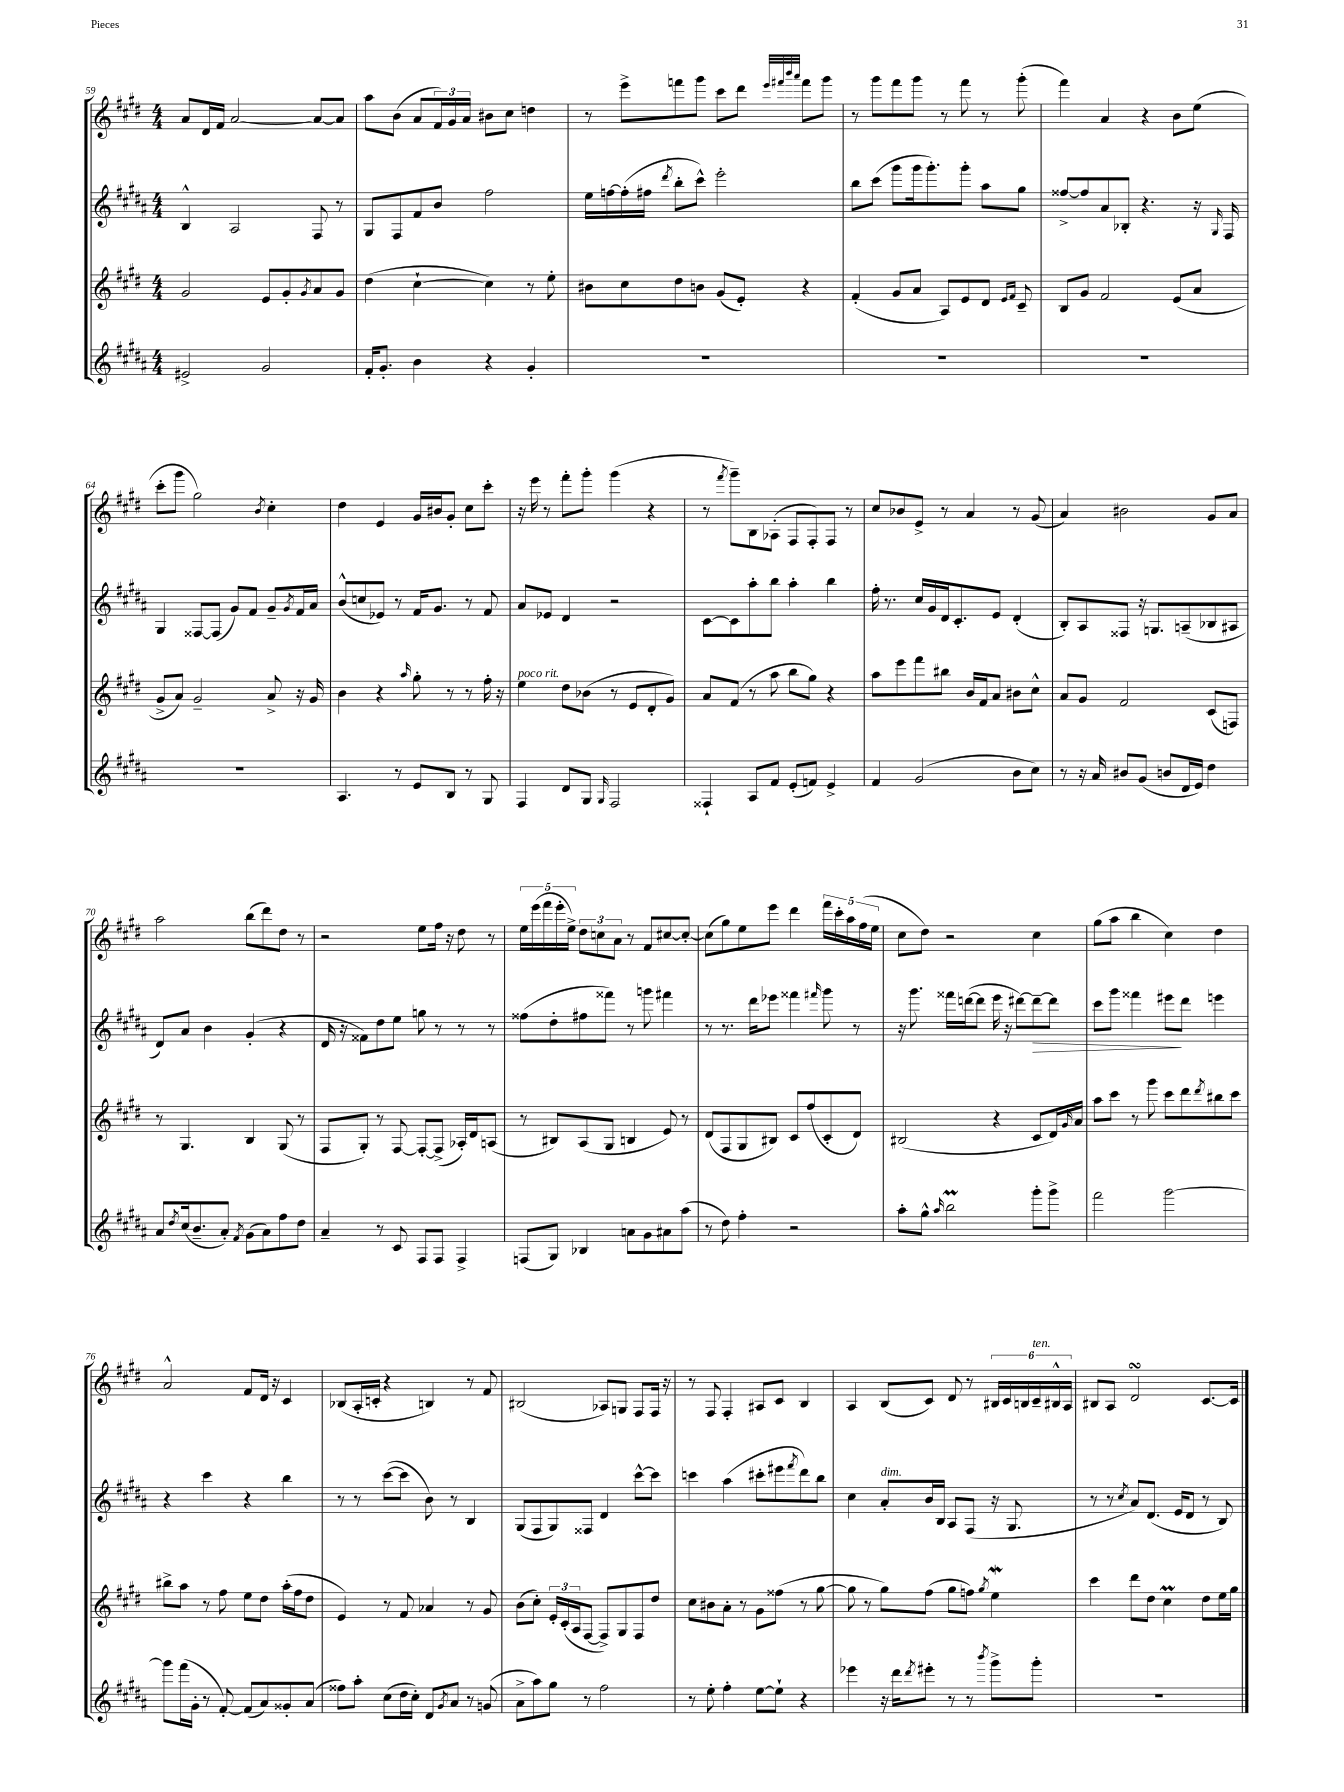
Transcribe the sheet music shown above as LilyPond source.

<<
\new StaffGroup <<
\new Staff = "s0" {
    \clef treble \key e \major \numericTimeSignature \time 4/4
    a'8 dis'16 fis'16 a'2~ a'8~ a'8 |
    a''8 b'8( a'8 \tuplet 3/2 { fis'16) gis'16 a'16 } bis'8 cis''8 d''4 |
    r8 e'''8-> f'''8 gis'''8 cis'''8 dis'''8 \grace { e'''32 fis'''32 b'''32 a'''32 } fis'''8 gis'''8 |
    r8 gis'''8 fis'''8 gis'''8 r8 fis'''8 r8 gis'''8-.( |
    fis'''4) a'4 r4 b'8 e''8( |
    cis'''8-. gis'''8 gis''2) \acciaccatura { b'8 } cis''4-. |
    dis''4 e'4 gis'16 bis'16 gis'8-. cis''8 cis'''8-. |
    r16 e'''16 r8 fis'''8-. gis'''8-. gis'''4( r4 |
    r8 \acciaccatura { fis'''8 } gis'''8--) b8 aes8-.( fis8 fis8-.) fis8 r8 |
    cis''8 bes'8 e'8-> r8 a'4 r8 gis'8( |
    a'4) bis'2 gis'8 a'8 |
    a''2 b''8( dis'''8) dis''8 r8 |
    r2 e''8 fis''16 r16 dis''8 r8 |
    \tuplet 5/4 { e''16 e'''16( fis'''16 e'''16-. e''16->) } \tuplet 3/2 { dis''8 c''8 a'8 } r8 fis'8 cis''8~ cis''8~-. |
    cis''8( gis''8) e''8 e'''8 dis'''4 \tuplet 5/4 { fis'''16 cis'''16-. a''16 fis''16( e''16 } |
    cis''8 dis''8) r2 cis''4 |
    gis''8( a''8 b''4 cis''4) dis''4 |
    a'2-^ fis'8 dis'16 r16 cis'4 |
    bes8( a16-. c'16-. r4 b4) r8 fis'8 |
    bis2( aes8) g8 fis8 fis16 r16 |
    r8 fis8 fis4-. ais8 cis'8 b4 |
    a4 b8( cis'8) dis'8 r8 \tuplet 6/4 { bis16 cis'16 b16 cis'16--^\markup { \italic "ten." } bis16-^ a16 } |
    bis8 a8 dis'2\turn cis'8.~ cis'16 \bar "|." |
}
\new Staff = "s1" {
    \clef treble \key b \major \numericTimeSignature \time 4/4
    b4-^ ais2 fis8 r8 |
    gis8 fis8 fis'8 b'8 fis''2 |
    e''16 f''16~ f''16-.( fis''16 \acciaccatura { dis'''8 } b''8-. cis'''8-^) e'''2-. |
    b''8 cis'''8( gis'''8 gis'''16 gis'''8.-.) gis'''8-. ais''8 gis''8 |
    fisis''8~-> fisis''8 ais'8 bes8-. r4. r16 \grace { gis16 } fis16 |
    gis4 fisis8~ fisis8( gis'8) fis'8 gis'8-- \acciaccatura { gis'8 } fis'16 ais'16 |
    b'8-^( c''8 ees'8) r8 fis'16 gis'8. r8 fis'8 |
    ais'8 ees'8 dis'4 r2 |
    cis'8~ cis'8 ais''8-. b''8 ais''4-. b''4 |
    fis''16-. r8. cis''16 gis'16 dis'16 cis'8.-. e'8 dis'4-.( |
    b8-.) ais8 fisis8 r16 g8. a8--( bes8 ais8 |
    dis'8) ais'8 b'4 gis'4-.( r4 |
    dis'16 r16 fisis'8) dis''8 e''8 g''8 r8 r8 r8 |
    fisis''8( dis''8-. fis''8 fisis'''8) r8 g'''8 fis'''4 |
    r8 r8. dis'''16 ees'''8 fisis'''4 \grace { fis'''16 } gis'''8 r8 |
    r16 gis'''8. fisis'''16 d'''16~( d'''8 e'''16 r16 dis'''8~) dis'''8~--\> dis'''8 |
    cis'''8 gis'''8 fisis'''4 eis'''8\! dis'''8 e'''4 |
    r4 cis'''4 r4 b''4 |
    r8 r8 cis'''8~( cis'''8 b'8) r8 b4 |
    gis8( fis8 gis8) fisis8 dis'4 cis'''8~-^ cis'''8 |
    c'''4 ais''4( cis'''8-. eis'''8 \acciaccatura { fis'''8 } dis'''8) b''8 |
    cis''4 ais'8-.^\markup { \italic "dim." } b'16 b16 ais8 fis8( r16 gis8. |
    r8 r8 \acciaccatura { cis''8 } ais'8) dis'8.( e'16 dis'8 r8 b8) \bar "|." |
}
\new Staff = "s2" {
    \clef treble \key e \major \numericTimeSignature \time 4/4
    gis'2 e'8 gis'8-. \acciaccatura { gis'8 } a'8 gis'8 |
    dis''4( cis''4~-! cis''4) r8 e''8-. |
    bis'8 cis''8 dis''8 b'8 gis'8( e'8-.) r4 |
    fis'4-.( gis'8 a'8 a8) e'8 dis'8 \grace { e'16 fis'16 } cis'8-- |
    b8 gis'8 fis'2 e'8( a'8 |
    gis'8-> a'8) gis'2-- a'8-> r16 gis'16 |
    b'4 r4 \grace { a''16 } gis''8-. r8 r8 fis''16-. r16 |
    e''4^\markup { \italic "poco rit." } dis''8 bes'8( r8 e'8 dis'8-. gis'8) |
    a'8 fis'8( r8 a''8 b''8 gis''8) r4 |
    a''8 e'''8 fis'''8 bis''8 b'16 fis'16 a'8 bis'8 cis''8-^ |
    a'8 gis'8 fis'2 cis'8( f8) |
    r8 gis4. b4 gis8( r8 |
    fis8 gis8-.) r8 fis8~ fis8~-. fis8->( aes16-.) dis'16 a8( |
    r8 bis8) a8( gis8 b4 e'8) r8 |
    dis'8( fis8 gis8 bis8) cis'8 fis''8( cis'8-. dis'8) |
    bis2( r4 cis'8 dis'16) \grace { gis'16 } a'16 |
    a''8 cis'''8 r8 gis'''8 cis'''8 dis'''8 \acciaccatura { dis'''8 } bis''8 cis'''8 |
    bis''8-> a''8 r8 fis''8 e''8 dis''8 a''16-.( fis''16 dis''8 |
    e'4) r8 fis'8 aes'4 r8 gis'8 |
    b'8( cis''8-.) \tuplet 3/2 { e'16-. cis'16-.( a16 } fis8~ fis8->) gis8 fis8 dis''8 |
    cis''8 bis'8 a'8-. r8 gis'8 fisis''8( r8 gis''8~ |
    gis''8 r8 gis''8) fis''8( gis''8 f''8) \acciaccatura { gis''8 } e''4\mordent |
    cis'''4 dis'''8 dis''8 cis''4\prall dis''8 e''16 gis''16 \bar "|." |
}
\new Staff = "s3" {
    \clef treble \key b \major \numericTimeSignature \time 4/4
    eis'2-> gis'2 |
    fis'16-. gis'8.-. b'4 r4 gis'4-. |
    R1 |
    R1 |
    R1 |
    R1 |
    ais4. r8 e'8 b8 r8 gis8 |
    fis4 dis'8 gis8 \grace { gis16 } fis2 |
    fisis4-! ais8 fis'8 e'8-.( f'8) e'4-> |
    fis'4 gis'2( b'8 cis''8) |
    r8 r16 ais'16 bis'8 gis'8( b'8 dis'16 e'16) dis''4 |
    ais'8 \acciaccatura { dis''8 } cis''16( b'8.-- ais'8-.) \acciaccatura { fis'8 } gis'8( ais'8) fis''8 dis''8 |
    ais'4-- r8 cis'8 fis8 fis8 fis4-> |
    f8( gis8) bes4 a'8 gis'8 ais'8 ais''8( |
    r8 dis''8) fis''4-. r2 |
    ais''8-. gis''8-^ \grace { ais''16 } b''2\prall gis'''8-. gis'''8-> |
    fis'''2 gis'''2~ |
    gis'''8 fis'''16( gis'16-. r8 fis'8~-.) fis'8( ais'8) gisis'8-. ais'8( |
    fisis''8) ais''8-. cis''8( dis''16 cis''16-.) dis'8 \acciaccatura { gis'8 } ais'8 r8 g'8( |
    ais'8-> ais''8) gis''8 r8 fis''2 |
    r8 e''8-. fis''4-. e''8~ e''8-! r4 |
    ees'''4 r16 dis'''16 \acciaccatura { dis'''8 } eis'''8-. r8 r8 \acciaccatura { b'''8 } gis'''8-> gis'''8-. |
    R1 \bar "|." |
}
>>
>>
\layout { \context { \Score currentBarNumber = #59 } }
